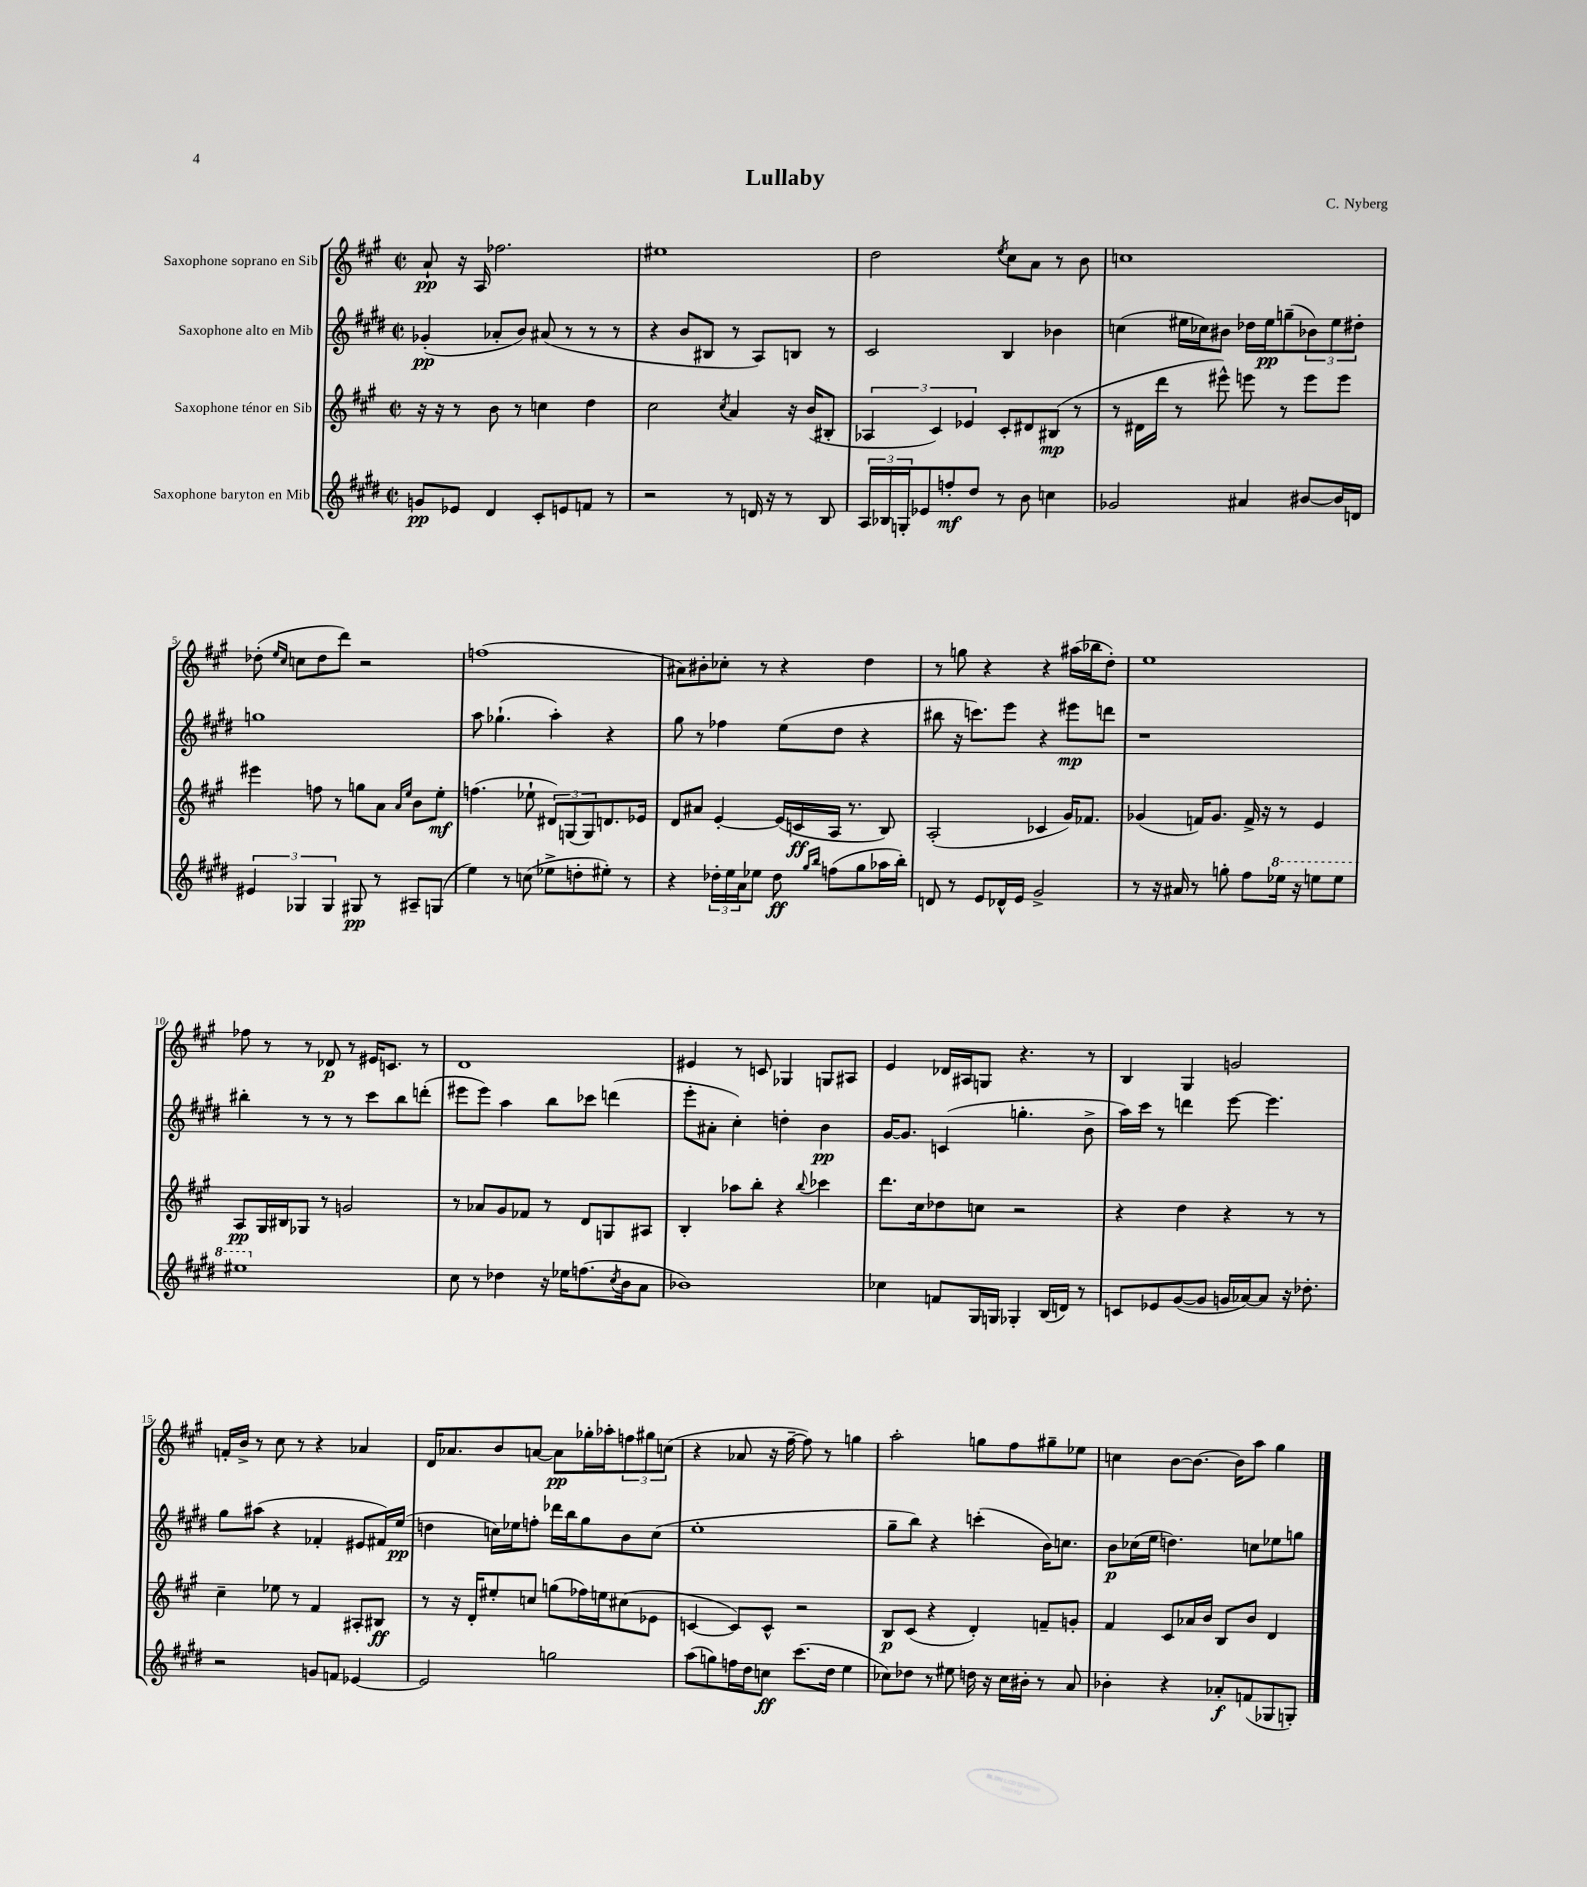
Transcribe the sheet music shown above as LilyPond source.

\header { title = "Lullaby" composer = "C. Nyberg" }
<<
\new StaffGroup <<
\new Staff = "s0" \with { instrumentName = "Saxophone soprano en Sib" } {
    \clef treble \key a \major \defaultTimeSignature \time 2/2
    a'8-!\pp r16 a16 fes''2. |
    eis''1 |
    d''2 \acciaccatura { e''8 } cis''8 a'8 r8 b'8 |
    c''1 |
    des''8-.( \grace { e''16 cis''16 } c''8 des''8 d'''8) r2 |
    f''1( |
    ais'8) bis'8-. ces''8-. r8 r4 d''4 |
    r8 g''8 r4 r4 ais''16( bes''16 d''8-.) |
    e''1 |
    fes''8 r8 r8 des'8\p r8 eis'16 c'8. r8 |
    d'1 |
    eis'4 r8 c'8 ges4 g8 ais8 |
    e'4 des'16 ais16 g8 r4. r8 |
    b4 gis4 g'2 |
    f'16-. b'16-> r8 cis''8 r8 r4 aes'4 |
    d'16 aes'8. b'8 a'8~ a'8\pp ges''16-. aes''16-. \tuplet 3/2 { f''8 gis''8 c''8( } |
    r4 aes'8 r16 fis''16~-- fis''8) r8 g''4 |
    a''2-. g''8 fis''8 gis''8-- ees''8 |
    c''4 b'8~ b'8.~ b'16 a''8 gis''4 \bar "|." |
}
\new Staff = "s1" \with { instrumentName = "Saxophone alto en Mib" } {
    \clef treble \key e \major \defaultTimeSignature \time 2/2
    ges'4-.\pp( aes'8-. b'8) ais'8( r8 r8 r8 |
    r4 b'8 bis8 r8 a8) b8 r8 |
    cis'2 b4 bes'4 |
    c''4( eis''16 ces''16) bis'8 des''16 eis''16\pp g''8--( \tuplet 3/2 { bes'8) eis''8 dis''8-. } |
    g''1 |
    a''8 ges''4.-!( a''4-.) r4 |
    gis''8 r8 fes''4 e''8( dis''8 r4 |
    bis''8 r16 c'''8.) e'''8 r4 eis'''8\mp d'''8 |
    r1 |
    bis''4-. r8 r8 r8 cis'''8 bis''8 d'''8-.( |
    eis'''8 eis'''8) a''4 b''8 ces'''8 d'''4( |
    e'''8-. ais'8-. cis''4-.) d''4-. b'4\pp |
    gis'16~ gis'8. c'4( g''4.-. b'8-> |
    a''16) cis'''16 r8 d'''4 e'''8~ e'''4. |
    gis''8 ais''8( r4 fes'4-. eis'8 fis'16) e''16\pp( |
    d''4 c''16) ees''16 f''8-. des'''16 b''16 gis''8 b'8 c''8( |
    e''1-. |
    gis''8-- b''8) r4 c'''4-.( b'16) c''8. |
    b'8\p ces''16( e''16 d''4.) c''8 ees''8 g''8 \bar "|." |
}
\new Staff = "s2" \with { instrumentName = "Saxophone ténor en Sib" } {
    \clef treble \key a \major \defaultTimeSignature \time 2/2
    r16 r16 r8 b'8 r8 c''4 d''4 |
    cis''2 \acciaccatura { cis''8 } a'4 r16 b'16( bis8-. |
    \tuplet 3/2 { aes4 cis'4) ees'4 } cis'8-. dis'8 bis8\mp( r8 |
    r8 dis'16 d'''16 r8 eis'''8-^) e'''8 r8 e'''8 e'''8 |
    eis'''4 f''8 r8 g''8 a'8 \grace { a'16 e''16 } b'8 e''8-.\mf |
    f''4.( ees''8-! \tuplet 3/2 { dis'8) g8( g8) } d'8. ees'16 |
    d'8 ais'8 e'4~-. e'16( c'16\ff a16 r8. b8) |
    a2-.( ces'4 gis'16) fes'8. |
    ges'4( f'16) ges'8. f'16-> r16 r8 e'4 |
    a8\pp gis16 bis16 ges8 r8 g'2 |
    r8 aes'8 gis'8 fes'8 r8 d'8 g8 ais8 |
    b4-. aes''8 b''8-. r4 \appoggiatura { b''8 } ces'''4 |
    d'''8. cis''16 des''8 c''8 r2 |
    r4 d''4 r4 r8 r8 |
    cis''4-- ees''8 r8 fis'4 ais8-. bis8\ff |
    r8 r16 d'16-. eis''8-. c''8 g''8( fes''16) e''16 cis''8( ees'8 |
    c'4~ c'8) c'8-^ r2 |
    b8\p cis'8( r4 d'4-.) f'8-- g'8-. |
    fis'4 cis'8 aes'16 b'16 b8 b'8 d'4 \bar "|." |
}
\new Staff = "s3" \with { instrumentName = "Saxophone baryton en Mib" } {
    \clef treble \key e \major \defaultTimeSignature \time 2/2
    g'8\pp ees'8 dis'4 cis'8-. e'8 f'8 r8 |
    r2 r8 d'16 r16 r8 b8 |
    \tuplet 3/2 { a16 bes16 g16-. } ees'8 f''8-.\mf dis''8 r8 b'8 c''4 |
    ges'2 ais'4 bis'8~ bis'16 d'16 |
    \tuplet 3/2 { eis'4 ges4 ges4 } gis8\pp r8 ais8-- g8( |
    e''4) r8 c''8( ees''8-> d''8-. eis''8-.) r8 |
    r4 \tuplet 3/2 { des''16-. e''16 a'16 } ees''8 des''8\ff \grace { gis''16 b''16 } f''8( gis''8 aes''16 b''16-.) |
    d'8 r8 e'8 des'16-^ e'16 gis'2-> |
    r8 r16 ais'16 r8 g''8-. fis''8 \ottava #1 ees'''16 r16 e'''8 e'''8 |
    eis'''1 \ottava #0 |
    cis''8 r8 des''4 r16 ees''16 f''8.( \acciaccatura { cis''8 } b'16 a'8 |
    bes'1) |
    ces''4 f'8 gis16 g16 ges4-. b16( d'16) r8 |
    c'8 ees'8 gis'8~( gis'8 g'16 aes'16~) aes'8 r16 des''8.-. |
    r2 g'8 f'8 ees'4~ |
    ees'2 g''2 |
    a''8( g''8) f''16 dis''16 c''8\ff cis'''8.( dis''16 e''4 |
    ces''8) des''8 r8 eis''8 d''16 r16 ces''16 bis'16-. r8 a'8 |
    bes'4-. r4 aes'8-.\f f'8( ges8 g8-.) \bar "|." |
}
>>
>>
